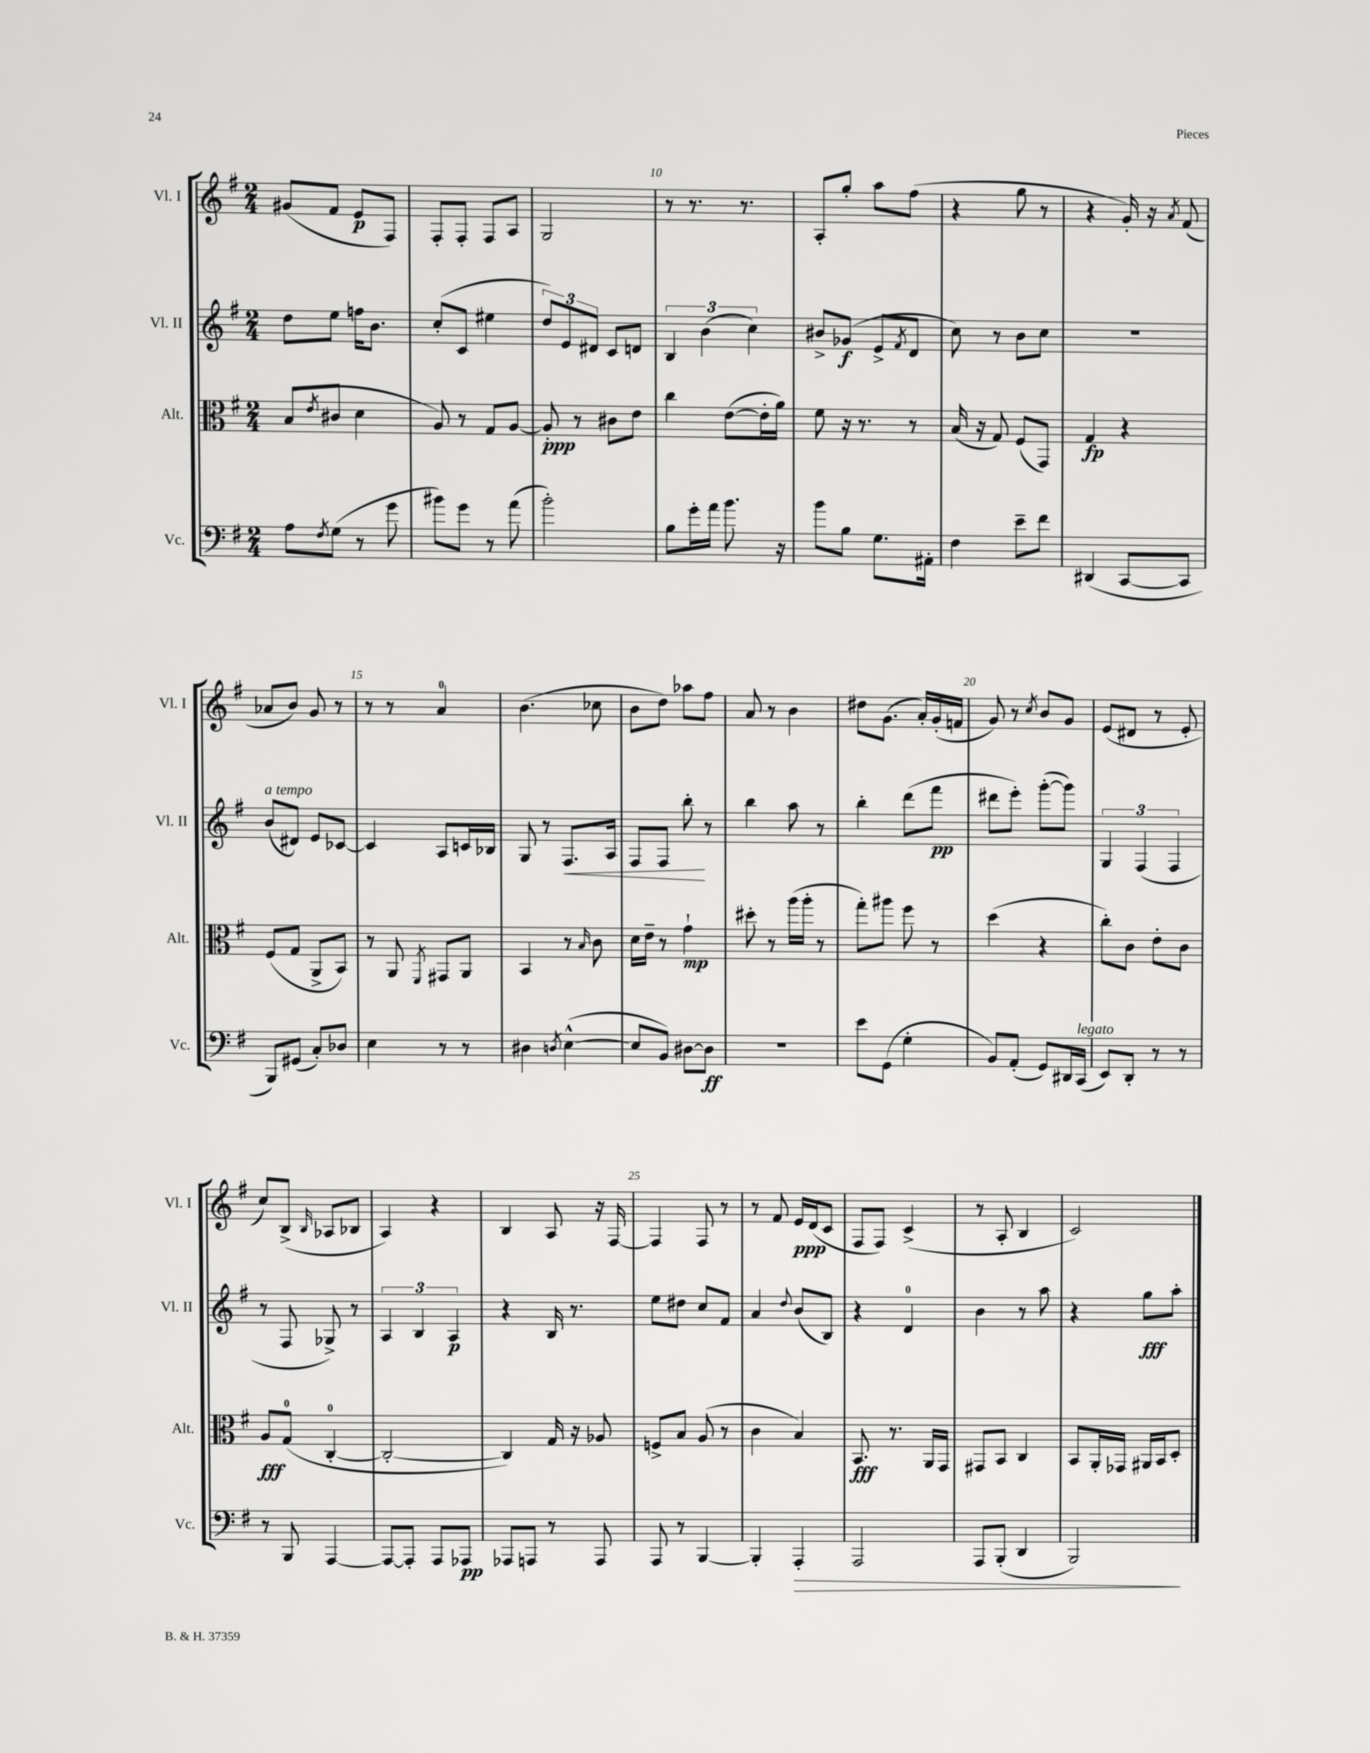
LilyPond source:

<<
\new StaffGroup <<
\new Staff = "s0" \with { instrumentName = "Vl. I" shortInstrumentName = "Vl. I" } {
    \clef treble \key g \major \numericTimeSignature \time 2/4
    gis'8( fis'8 e'8\p fis8) |
    fis8-. fis8-. fis8 a8 |
    g2 |
    r8 r8. r8. |
    a8-. g''8-. a''8 fis''8( |
    r4 g''8 r8 |
    r4 g'16-.) r16 \acciaccatura { a'8 } fis'8( |
    aes'8 b'8) g'8 r8 |
    r8 r8 a'4-0 |
    b'4.( ces''8 |
    b'8 d''8) aes''8 fis''8 |
    a'8 r8 b'4 |
    dis''8 g'8.( a'16-.) g'16-.( f'16 |
    g'8) r8 \acciaccatura { c''8 } b'8 g'8 |
    e'8( dis'8 r8 e'8-. |
    c''8) b8->( \grace { b16 } aes8 bes8 |
    a4) r4 |
    b4 a8 r16 fis16~ |
    fis4 fis8 r8 |
    r8 fis'8 e'16\ppp d'16( c'8 |
    fis8 fis8) c'4->( |
    r8 a8-. b4 |
    c'2) \bar "|." |
}
\new Staff = "s1" \with { instrumentName = "Vl. II" shortInstrumentName = "Vl. II" } {
    \clef treble \key g \major \numericTimeSignature \time 2/4
    d''8 e''8 f''16 b'8. |
    c''8-.( c'8 eis''4 |
    \tuplet 3/2 { d''8) e'8 dis'8 } c'8 d'8 |
    \tuplet 3/2 { b4 b'4( c''4) } |
    bis'8-> ges'8\f( e'8-> \acciaccatura { fis'8 } d'8 |
    c''8) r8 b'8 c''8 |
    R2 |
    b'8^\markup { \italic "a tempo" }( dis'8) e'8 ces'8~ |
    ces'4 a8 c'16 bes16 |
    g8 r8 fis8.\< a16 |
    fis8 fis8 b''8-.\! r8 |
    b''4 a''8 r8 |
    b''4-. d'''8( fis'''8\pp |
    dis'''8 e'''8-.) g'''8~-.( g'''8) |
    \tuplet 3/2 { g4 fis4( fis4 } |
    r8 fis8 ges8->) r8 |
    \tuplet 3/2 { a4 b4 a4\p } |
    r4 b16 r8. |
    e''8 dis''8 c''8 fis'8 |
    a'4 \appoggiatura { d''8 } b'8( b8) |
    r4 d'4-0 |
    b'4 r8 a''8 |
    r4 g''8\fff a''8-. \bar "|." |
}
\new Staff = "s2" \with { instrumentName = "Alt." shortInstrumentName = "Alt." } {
    \clef alto \key g \major \numericTimeSignature \time 2/4
    b8( \acciaccatura { e'8 } cis'8 d'4 |
    a8) r8 g8 a8~ |
    a8-.\ppp r8 cis'8 e'8 |
    c''4 e'8~( e'16-. a'16) |
    fis'8 r16 r8. r8 |
    b16( r16 g8) fis8( g,8) |
    g4\fp r4 |
    fis8( g8 a,8-> b,8) |
    r8 a,8 \acciaccatura { fis,8 } gis,8 a,8 |
    b,4 r8 \grace { b16 } c'8 |
    d'16 e'16-- r8 g'4-!\mp |
    dis''8-. r8 a''16( a''16-. r8 |
    g''8-.) ais''8 fis''8 r8 |
    d''4( r4 |
    c''8-.) c'8 e'8-. c'8 |
    a8\fff g8-0( c4-0~-. |
    c2~-. |
    c4) g16 r16 aes8 |
    f8-> b8 a8( r8 |
    c'4 b4) |
    b,8.\fff r8. a,16 g,16 |
    gis,8 b,8 c4 |
    b,8 a,16-. ges,16 ais,16 b,16 d8-. \bar "|." |
}
\new Staff = "s3" \with { instrumentName = "Vc." shortInstrumentName = "Vc." } {
    \clef bass \key g \major \numericTimeSignature \time 2/4
    a8 \acciaccatura { fis8 } g8( r8 g'8 |
    bis'8) g'8 r8 a'8( |
    b'2-.) |
    b8 g'16-. a'16 b'8. r16 |
    b'8 b8 g8. ais,16-. |
    fis4 e'8-- fis'8 |
    dis,4( c,8~ c,8 |
    b,,8) gis,8( c8-.) des8 |
    e4 r8 r8 |
    dis4 \acciaccatura { d8 } e4~-^( |
    e8 b,8) dis8~ dis8\ff |
    r2 |
    e'8 g,8( g4-. |
    b,8) a,8-.( g,8) dis,16 c,16^\markup { \italic "legato" }( |
    e,8) d,8-. r8 r8 |
    r8 b,,8 a,,4~ |
    a,,8~ a,,8-. a,,8 aes,,8\pp |
    aes,,8 a,,8 r8 a,,8 |
    a,,8 r8 b,,4~ |
    b,,4-. a,,4-.\> |
    a,,2 |
    a,,8 b,,8-.( d,4 |
    b,,2\!) \bar "|." |
}
>>
>>
\layout { \context { \Score currentBarNumber = #7 \override BarNumber.break-visibility = ##(#f #t #t) barNumberVisibility = #(every-nth-bar-number-visible 5) } }
